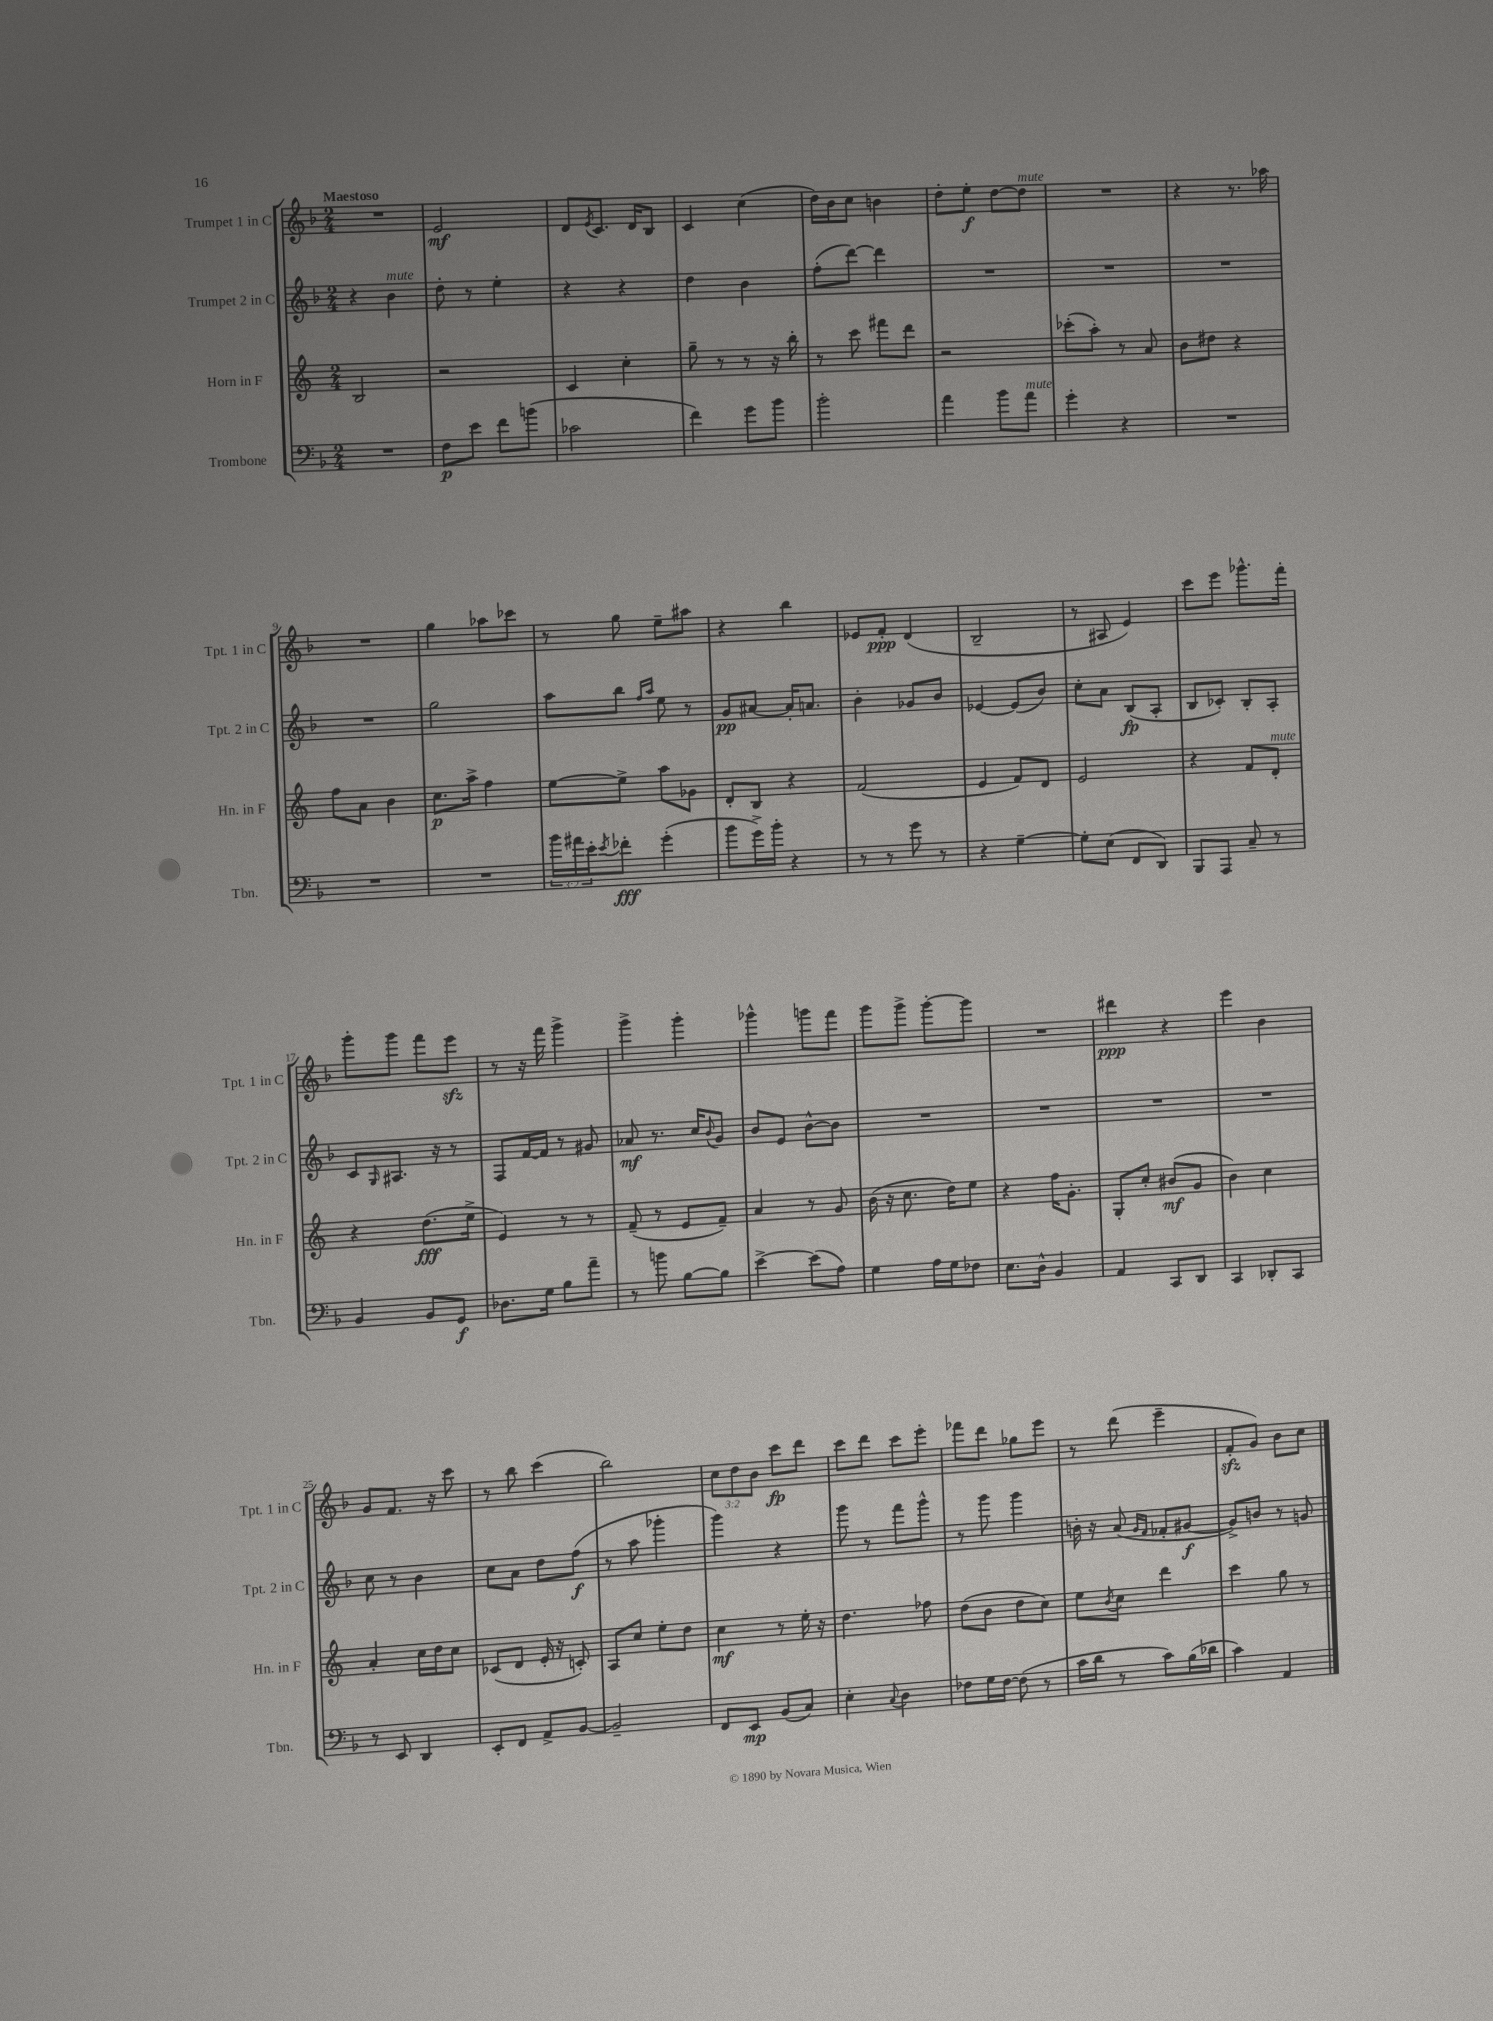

**kern	**dynam	**kern	**dynam	**kern	**dynam	**kern	**dynam
*part4	*part4	*part3	*part3	*part2	*part2	*part1	*part1
*staff4	*staff4	*staff3	*staff3	*staff2	*staff2	*staff1	*staff1
*I"Trombone	*	*I"Horn in F	*	*I"Trumpet 2 in C	*	*I"Trumpet 1 in C	*
*I'Tbn.	*	*I'Hn. in F	*	*I'Tpt. 2 in C	*	*I'Tpt. 1 in C	*
*clefF4	*	*clefG2	*	*clefG2	*	*clefG2	*
*k[b-]	*	*k[]	*	*k[b-]	*	*k[b-]	*
*M2/4	*	*M2/4	*	*M2/4	*	*M2/4	*
=1	=1	=1	=1	=1	=1	=1	=1
!	!	!	!	!	!	!LO:TX:a:B:t=Maestoso	!
2r	.	2B/	.	4r	.	2r	.
!	!	!	!	!LO:TX:a:i:t=mute	!	!	!
.	.	.	.	4b-\	.	.	.
=2	=2	=2	=2	=2	=2	=2	=2
8F\L	p	2r	.	8dd'\	.	2e/	mf
8e\J	.	.	.	8r	.	.	.
8f\L	.	.	.	4ee'\	.	.	.
(8bn\J	.	.	.	.	.	.	.
=3	=3	=3	=3	=3	=3	=3	=3
2c-X\	.	4c/	.	4r	.	8d/L	.
.	.	.	.	.	.	8qe/	.
.	.	.	.	.	.	8.c/J	.
.	.	4cc'\	.	4r	.	.	.
.	.	.	.	.	.	16d/KL	.
.	.	.	.	.	.	8B-/J	.
=4	=4	=4	=4	=4	=4	=4	=4
4f\)	.	8gg~\	.	4dd\	.	4c/	.
.	.	8r	.	.	.	.	.
8g\L	.	8r	.	4b-\	.	(4cc\	.
8b-\J	.	16r	.	.	.	.	.
.	.	16bb'\	.	.	.	.	.
=5	=5	=5	=5	=5	=5	=5	=5
2b-'\	.	8r	.	(8ff'\L	.	16dd\LL)	.
.	.	.	.	.	.	16b-\J	.
.	.	8ccc\	.	[8ddd\J)	.	8cc\J	.
.	.	8fff#X\L	.	4ddd\]	.	4bn\	.
.	.	8ddd\J	.	.	.	.	.
=6	=6	=6	=6	=6	=6	=6	=6
4a\	.	2r	.	2r	.	8dd'\L	.
.	.	.	.	.	.	8ee'\J	f
8b-\L	.	.	.	.	.	[8dd\L	.
!	!	!	!	!	!	!LO:TX:a:i:t=mute	!
!LO:TX:a:i:t=mute	!	!	!	!	!	!	!
8a\J	.	.	.	.	.	8dd\J]	.
=7	=7	=7	=7	=7	=7	=7	=7
4g'\	.	(8ccc-X'\L	.	2r	.	2r	.
.	.	8aa'\J)	.	.	.	.	.
4r	.	8r	.	.	.	.	.
.	.	8a/	.	.	.	.	.
=8	=8	=8	=8	=8	=8	=8	=8
2r	.	8b\L	.	2r	.	4r	.
.	.	8dd#X\J	.	.	.	.	.
.	.	4r	.	.	.	8.r	.
.	.	.	.	.	.	16aa-X\	.
!!LO:LB:g=z
=9	=9	=9	=9	=9	=9	=9	=9
2r	.	8ff\L	.	2r	.	2r	.
.	.	8a\J	.	.	.	.	.
.	.	4b\	.	.	.	.	.
=10	=10	=10	=10	=10	=10	=10	=10
2r	.	8.cc\L	p	2gg\	.	4gg\	.
.	.	16aa^\Jk	.	.	.	.	.
.	.	4ff\	.	.	.	8aa-X\L	.
.	.	.	.	.	.	8ccc-X\J	.
=11	=11	=11	=11	=11	=11	=11	=11
24b-\LL	.	[8ee\L	.	8aa\L	.	8r	.
24a#X\	.	.	.	.	.	.	.
24e'\J	.	.	.	.	.	.	.
8qe/	.	.	.	.	.	.	.
8f-X'\J	fff	8ee^\J]	.	8bb-\J	.	8gg\	.
.	.	.	.	16qqff/LL	.	.	.
.	.	.	.	16qqaa/JJ	.	.	.
(4g'\	.	8aa\L	.	8ee\	.	8ee~\L	.
.	.	8g-X\J	.	8r	.	8aa#X\J	.
=12	=12	=12	=12	=12	=12	=12	=12
8b-\L	.	8d'/L	.	8g/L	pp	4r	.
16g^\L)	.	8B/J	.	[8a#X/J	.	.	.
16b-'\JJ	.	.	.	.	.	.	.
4r	.	4r	.	16a#'/KL]	.	4bb-\	.
.	.	.	.	8.an/J	.	.	.
=13	=13	=13	=13	=13	=13	=13	=13
8r	.	(2f/	.	4b-'\	.	8e-X/L	.
8r	.	.	.	.	.	8f'/J	ppp
8g\	.	.	.	8g-X/L	.	(4d/	.
8r	.	.	.	8b-/J	.	.	.
=14	=14	=14	=14	=14	=14	=14	=14
4r	.	4e/	.	[4e-X/	.	2B-~/	.
[4G~\	.	8f/L)	.	(8e-/L]	.	.	.
.	.	8d/J	.	8b-/J)	.	.	.
=15	=15	=15	=15	=15	=15	=15	=15
8G'\L]	.	2e/	.	8cc'\L	.	8r	.
(8E\J	.	.	.	8a\J	.	8A#X/	.
8FF/L	.	.	.	(8B-/L	fp	4e/)	.
8DD/J)	.	.	.	8A'/J	.	.	.
=16	=16	=16	=16	=16	=16	=16	=16
8BBB-/L	.	4r	.	8B-/L	.	8ccc\L	.
8AAA/J	.	.	.	8c-X'/J)	.	8eee\J	.
8C~/	.	8f/L	.	8B-'/L	.	8.ggg-X^^\L	.
!	!	!LO:TX:a:i:t=mute	!	!	!	!	!
8r	.	8d'/J	.	8A'/J	.	.	.
.	.	.	.	.	.	16fff'\Jk	.
!!LO:LB:g=z
=17	=17	=17	=17	=17	=17	=17	=17
4BB-/	.	4r	.	8c/L	.	8ggg'\L	.
.	.	.	.	16qqG/	.	.	.
.	.	.	.	8.A#X/J	.	8ggg\J	.
8BB-/L	.	(8.dd\L	fff	.	.	8fff\L	.
.	.	.	.	16r	.	.	.
8GG/J	f	.	.	8r	.	8eeezz\J	.
.	.	16ee^\Jk	.	.	.	.	.
=18	=18	=18	=18	=18	=18	=18	=18
8.D-X\L	.	4e/)	.	8F/L	.	8r	.
.	.	.	.	[16f/L	.	16r	.
16G\Jk	.	.	.	16f/JJ]	.	16fff\	.
8B-\L	.	8r	.	8r	.	4ggg^\	.
8a~\J	.	8r	.	8g#X/	.	.	.
=19	=19	=19	=19	=19	=19	=19	=19
8r	.	(8f~/	.	8a-X/	mf	4ggg^\	.
8bn\	.	8r	.	8.r	.	.	.
[8B-\L	.	8e/L	.	.	.	4ggg'\	.
.	.	.	.	16cc/KL	.	.	.
.	.	.	.	8qqb-/	.	.	.
8B-\J]	.	8f~/J)	.	8g/J	.	.	.
=20	=20	=20	=20	=20	=20	=20	=20
[4e^\	.	4a/	.	8b-/L	.	4ggg-X^^\	.
.	.	.	.	8e/J	.	.	.
(8e\L]	.	8r	.	[8b-^^\L	.	8gggn\L	.
8A\J)	.	8g/	.	8b-\J]	.	8fff\J	.
=21	=21	=21	=21	=21	=21	=21	=21
4G\	.	(16b\	.	2r	.	8ggg\L	.
.	.	16r	.	.	.	.	.
.	.	8.cc\	.	.	.	8ggg^\J	.
16A\LL	.	.	.	.	.	[8ggg'\L	.
16G\J	.	16dd\KL)	.	.	.	.	.
8F-X\J	.	8ee\J	.	.	.	8ggg\J]	.
=22	=22	=22	=22	=22	=22	=22	=22
8.E\L	.	4r	.	2r	.	2r	.
16D^^\Jk	.	.	.	.	.	.	.
4BB-/	.	16ff\KL	.	.	.	.	.
.	.	8.g'\J	.	.	.	.	.
=23	=23	=23	=23	=23	=23	=23	=23
4AA/	.	8G'/L	.	2r	.	4ddd#X\	ppp
.	.	8cc'/J	.	.	.	.	.
8CC/L	.	(8b#X/L	mf	.	.	4r	.
8DD/J	.	8g/J	.	.	.	.	.
=24	=24	=24	=24	=24	=24	=24	=24
4CC/	.	4b\)	.	2r	.	4eee\	.
8DD-X'/L	.	4cc\	.	.	.	4b-\	.
8CC/J	.	.	.	.	.	.	.
!!LO:LB:g=z
=25	=25	=25	=25	=25	=25	=25	=25
8r	.	4a'/	.	8cc\	.	8g/L	.
8EE/	.	.	.	8r	.	8.f/J	.
4DD/	.	16cc\LL	.	4b-\	.	.	.
.	.	16dd\J	.	.	.	16r	.
.	.	8cc\J	.	.	.	8ccc\	.
=26	=26	=26	=26	=26	=26	=26	=26
8EE'/L	.	(8c-X/L	.	8cc\L	.	8r	.
8FF/J	.	8d/J	.	8a\J	.	8bb-\	.
8AA^/L	.	16e'/	.	8dd\L	.	(4ccc\	.
.	.	16r	.	.	.	.	.
[8BB-/J	.	8cn'/)	.	(8ff\J	f	.	.
=27	=27	=27	=27	=27	=27	=27	=27
2BB-~/]	.	8A/L	.	8r	.	2bb-\)	.
.	.	8cc/J	.	8aa\	.	.	.
.	.	8ee'\L	.	4ggg-X'\	.	.	.
.	.	8dd\J	.	.	.	.	.
=28	=28	=28	=28	=28	=28	=28	=28
8FF/L	.	4cc\	mf	4ggg\)	.	12cc\L	.
.	.	.	.	.	.	12dd\	.
8EE/J	mp	.	.	.	.	.	.
.	.	.	.	.	.	12b-\J	.
(8BB-/L	.	8r	.	4r	.	8ccc\L	fp
8C/J)	.	16ee'\	.	.	.	8ddd\J	.
.	.	16r	.	.	.	.	.
=29	=29	=29	=29	=29	=29	=29	=29
4E'\	.	4.dd\	.	8ggg\	.	8ccc\L	.
.	.	.	.	8r	.	8ddd\J	.
8qqC/	.	.	.	.	.	.	.
4D\	.	.	.	8fff\L	.	8ccc\L	.
.	.	8ff-X\	.	8ggg^^\J	.	8eee'\J	.
=30	=30	=30	=30	=30	=30	=30	=30
8F-X\L	.	(8dd\L	.	8r	.	8fff-X\L	.
16G\L	.	8b\J	.	8ggg\	.	8ddd\J	.
[16F-\JJ	.	.	.	.	.	.	.
(8F-\]	.	8dd\L	.	4ggg\	.	8gg-X\L	.
8r	.	8cc\J)	.	.	.	8eee\J	.
=31	=31	=31	=31	=31	=31	=31	=31
16c\LL	.	8ee\L	.	16bn'\	.	8r	.
16d\JJ	.	.	.	16r	.	.	.
.	.	8qb/	.	.	.	.	.
8r	.	8cc\J	.	(8a/	.	(8ddd\	.
.	.	.	.	16qqg/LL	.	.	.
.	.	.	.	16qqf/JJ	.	.	.
8c\L)	.	4ddd\	.	8f-X'/L	.	4eee~\	.
(16B-\L	.	.	.	[8g#X/J	f	.	.
16d-X\JJ	.	.	.	.	.	.	.
=32	=32	=32	=32	=32	=32	=32	=32
4c\)	.	4ccc\	.	8g#^/L])	.	8fzz'/L	.
.	.	.	.	8bn/J	.	8g/J)	.
4AA/	.	8gg\	.	8r	.	8b-\L	.
.	.	8r	.	8gn/	.	8cc\J	.
==	==	==	==	==	==	==	==
*-	*-	*-	*-	*-	*-	*-	*-
